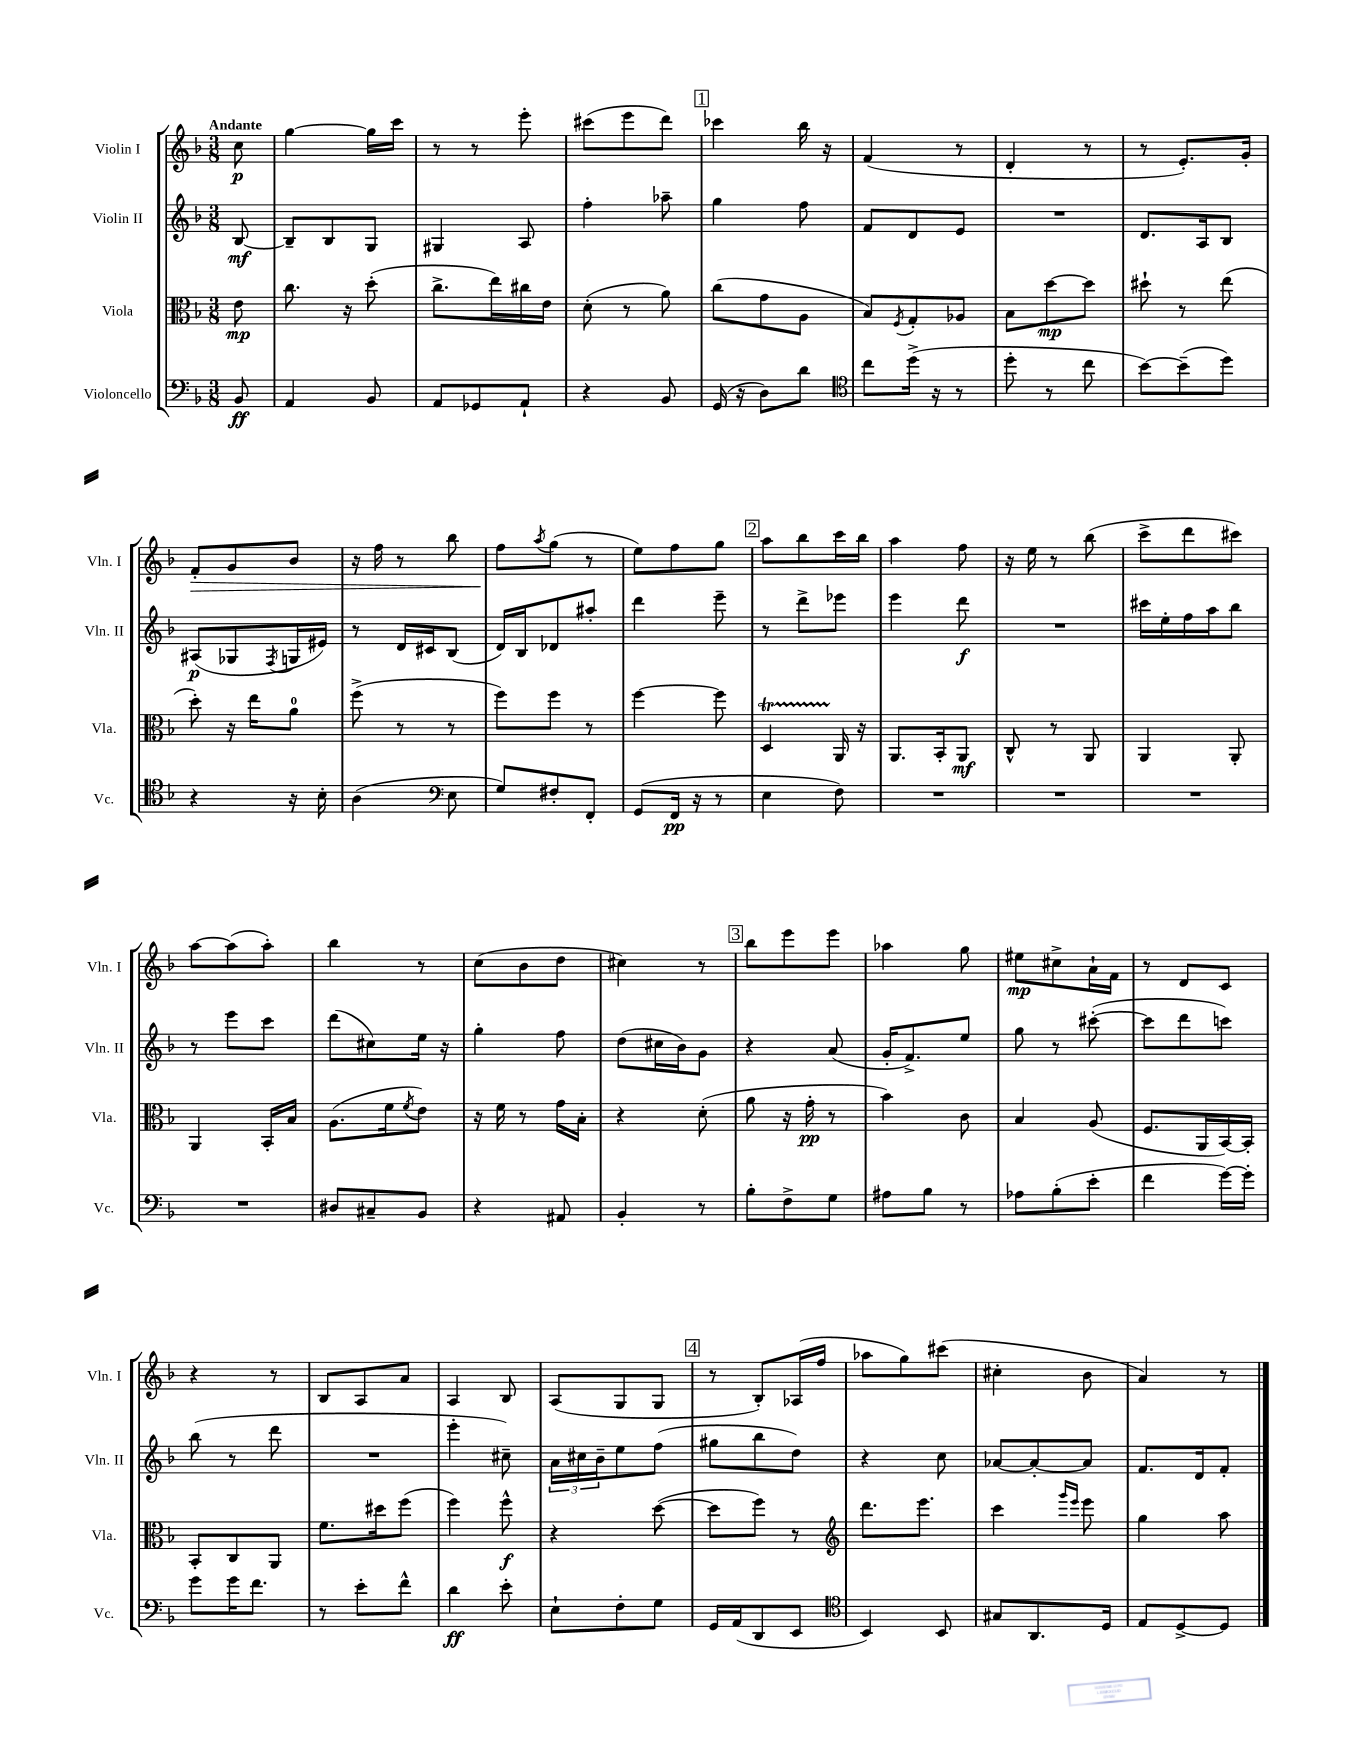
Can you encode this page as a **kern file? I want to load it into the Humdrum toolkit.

**kern	**kern	**kern	**kern
*staff4	*staff3	*staff2	*staff1
*clefF4	*clefC3	*clefG2	*clefG2
*k[b-]	*k[b-]	*k[b-]	*k[b-]
*M3/8	*M3/8	*M3/8	*M3/8
8BB-/	8e\	[8B-/	8cc\
=	=	=	=
4AA/	8.cc\	8B-~/]L	[4gg\
.	.	8B-/	.
.	16r	.	.
8BB-/	(8dd'\	8G/J	16gg\]LL
.	.	.	16ccc\JJ
=	=	=	=
8AA/L	8.cc^\L	4G#/	8r
8GG-/	.	.	8r
.	16ee\L)	.	.
8AA`/J	16cc#\	8A/	8eee'\
.	16e\JJ	.	.
=	=	=	=
4r	(8d'\	4ff'\	(8ccc#\L
.	8r	.	8eee\
8BB-/	8a\)	8aa-~\	8ddd\J)
=	=	=	=
(16GG/	(8cc\L	4gg\	4ccc-\
16r	.	.	.
8D\L)	8g\	.	.
8d\J	8A\J	8ff\	16bb-\
.	.	.	16r
=	=	=	=
*clefC4	*	*	*
8cc\L	8B-/L)	8f/L	(4f/
.	8qF/	.	.
(16dd^\Jk	8G'/	8d/	.
16r	.	.	.
8r	8A-/J	8e/J	8r
=	=	=	=
8dd'\	8B-\L	4.r	4d'/
8r	[8dd\	.	.
8cc\	8dd\]J	.	8r
=	=	=	=
[8b-\L)	8dd#`\	8.d/L	8r
(8b-~\]	8r	.	8.e'/L)
.	.	16A/k	.
8dd\J)	(8ee\	8B-/J	.
.	.	.	16g'/Jk
=	=	=	=
4r	8dd'\)	(8A#/L	8f'/L
.	16r	8G-/	8g/
.	16ee\LK	.	.
.	.	8qF/	.
16r	8a\J	16G/L	8b-/J
16B-'\	.	16e#/JJ)	.
=	=	=	=
(4A\	(8ff^\	8r	16r
.	.	.	16ff\
.	8r	16d/LL	8r
.	.	16c#/J	.
*clefF4	*	*	*
8E\	8r	(8B-/J	8bb-\
=	=	=	=
8G/L)	8ff\L)	16d/LL)	8ff\L
.	.	16B-/J	.
.	.	.	8qaa/
8F#'/	8ff\J	8d-/	(8gg\J
8FF'/J	8r	8aa#'/J	8r
=	=	=	=
(8GG/L	[4ff\	4ddd\	8ee\L)
16FF/Jk	.	.	8ff\
16r	.	.	.
8r	8ff\]	8eee~\	8gg\J
=	=	=	=
4E\	4D/	8r	8aa\L
.	.	8ddd^\L	8bb-\
8F\)	16AA/	8eee-\J	16ccc\L
.	16r	.	16bb-\JJ
=	=	=	=
4.r	8.AA/L	4eee\	4aa\
.	16BB-'/k	.	.
.	8AA/J	8ddd\	8ff\
=	=	=	=
4.r	8C^^/	4.r	16r
.	.	.	16ee\
.	8r	.	8r
.	8AA/	.	(8bb-\
=	=	=	=
4.r	4AA/	16ccc#\LL	8ccc^\L
.	.	16ee'\	.
.	.	16ff\	8ddd\
.	.	16aa\J	.
.	8AA'/	8bb-\J	8ccc#\J)
=	=	=	=
4.r	4AA/	8r	[8aa\L
.	.	8eee\L	(8aa\]
.	16BB-'/LL	8ccc\J	8aa'\J)
.	16B-/JJ	.	.
=	=	=	=
8D#/L	(8.A\L	(8ddd\L	4bb-\
8C#~/	.	8cc#\)	.
.	16f\k	.	.
.	8qf/	.	.
8BB-/J	8e\J)	16ee\Jk	8r
.	.	16r	.
=	=	=	=
4r	16r	4gg'\	(8cc\L
.	16f\	.	.
.	8r	.	8b-\
8AA#/	16g\LL	8ff\	8dd\J
.	16B-'\JJ	.	.
=	=	=	=
4BB-'/	4r	(8dd\L	4cc#\)
.	.	16cc#\L	.
.	.	16b-\J)	.
8r	(8d'\	8g\J	8r
=	=	=	=
8B-'\L	8a\	4r	8bb-\L
8F^\	16r	.	8eee\
.	16g'\	.	.
8G\J	8r	(8a/	8eee\J
=	=	=	=
8A#\L	4b-\)	16g'/LK	4aa-\
.	.	8.f^/)	.
8B-\J	.	.	.
8r	8c\	8ee/J	8gg\
=	=	=	=
8A-\L	4B-/	8gg\	8ee#\L
(8B-'\	.	8r	8cc#^\
8e'\J	(8A/	([8ccc#'\	16a`\L
.	.	.	16f\JJ
=	=	=	=
4f\	8.F/L	8ccc#\]L	8r
.	.	8ddd\	8d/L
.	16AA/L	.	.
[16g\LL)	[16BB-/)	8ccc\J)	8c/J
16g'\]JJ	16BB-'/]JJ	.	.
=	=	=	=
8g\L	8BB-'/L	(8bb-\	4r
16g\K	8C/	8r	.
8.f\J	.	.	.
.	8AA/J	8ddd\	8r
=	=	=	=
8r	8.f\L	4.r	8B-/L
8e'\L	.	.	8A/
.	16dd#\k	.	.
8f^^\J	(8ff\J	.	8a/J
=	=	=	=
4d\	4ff\)	4eee'\	4A/
8e'\	8ff^^\	8cc#~\)	8B-/
=	=	=	=
8E`\L	4r	24a\LL	(8A/L
.	.	24cc#\	.
.	.	24b-~\J	.
8F'\	.	8ee\	8G/
8G\J	([8dd\	(8ff\J	8G/J
=	=	=	=
16GG/LL	8dd\]L	8gg#\L	8r
(16AA/J	.	.	.
8DD/	8ff\J)	8bb-\	8B-'/L)
8EE/J	8r	8dd\J)	(16A-/L
.	.	.	16ff/JJ
=	=	=	=
*clefC4	*clefG2	*	*
4BB-/)	8.ddd\L	4r	8aa-\L
.	.	.	8gg\)
.	8.eee\J	.	.
8BB-/	.	8cc\	(8ccc#\J
=	=	=	=
8G#/L	4ccc\	[8a-/L	4cc#'\
8.AA/	.	8a-'/_	.
.	16qqggg/LL	.	.
.	16qqeee/JJ	.	.
.	8eee\	8a-/]J	8b-\
16D/Jk	.	.	.
=	=	=	=
8E/L	4gg\	8.f/L	4a/)
[8D^/	.	.	.
.	.	16d/k	.
8D/]J	8aa\	8f'/J	8r
==	==	==	==
*-	*-	*-	*-
